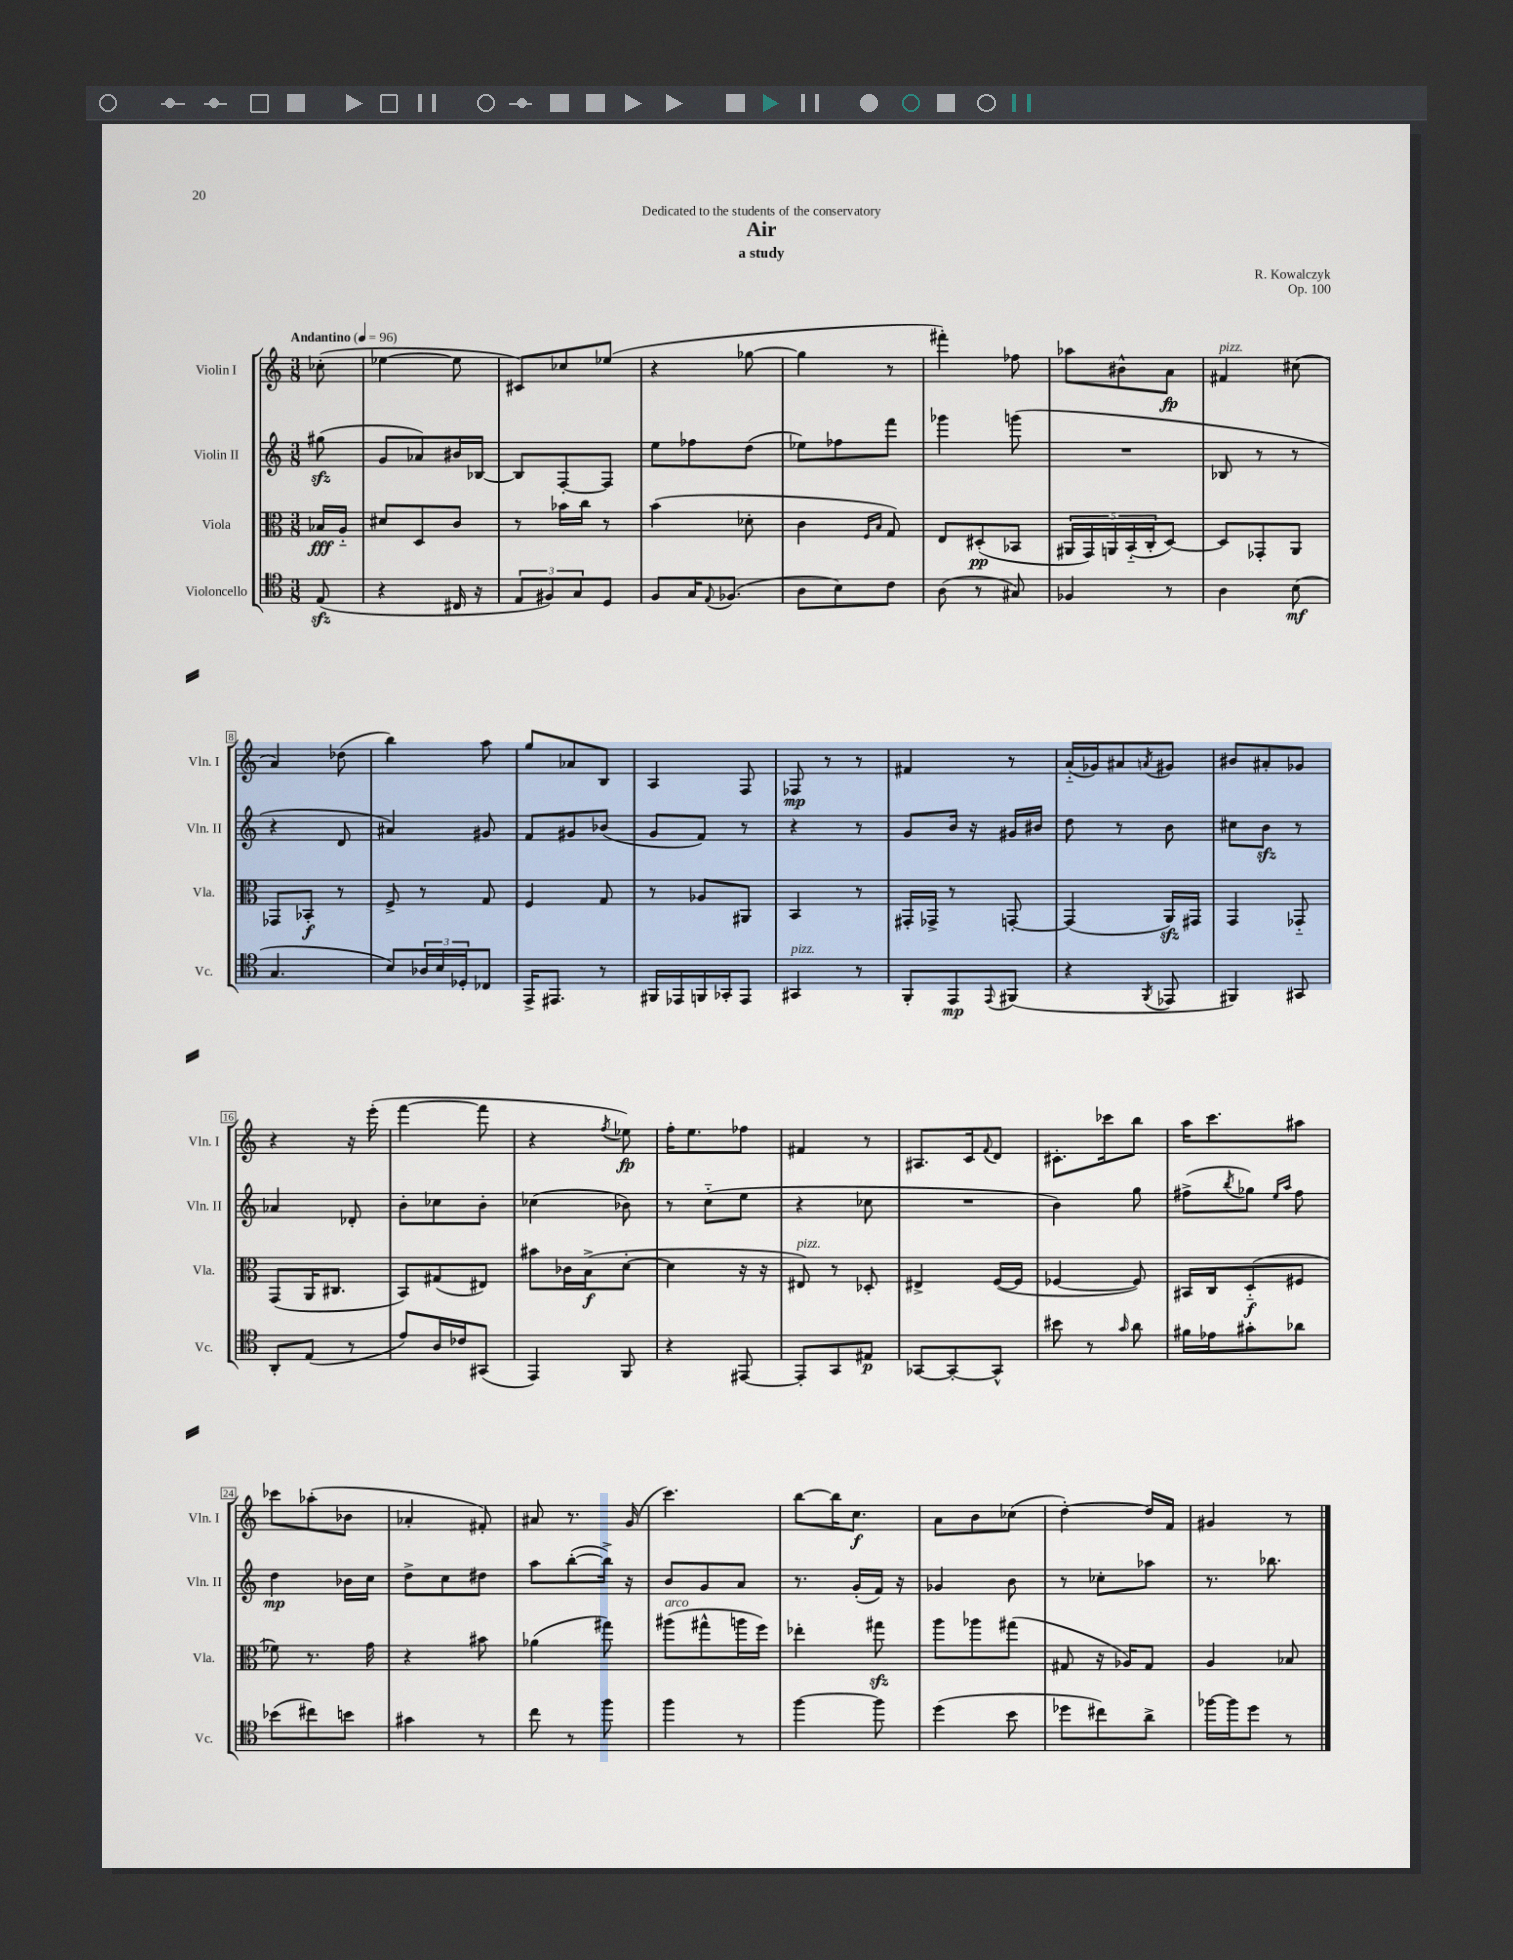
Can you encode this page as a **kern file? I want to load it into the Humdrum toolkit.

**kern	**kern	**kern	**kern
*staff4	*staff3	*staff2	*staff1
*clefC4	*clefC3	*clefG2	*clefG2
*k[]	*k[]	*k[]	*k[]
*M3/8	*M3/8	*M3/8	*M3/8
*MM96	*MM96	*MM96	*MM96
(8E/	16B-/LL	(8gg#\	(8cc-'\
.	16A'~/JJ	.	.
=	=	=	=
4r	8d#/L	8g/L	[4ee-\
.	8D/	8a-/)	.
16C#/	8c/J	16b#/L	8ee-\]
16r	.	[16B-/JJ	.
=	=	=	=
12E/L	8r	8B-/]L	8c#/L)
12F#/)	.	.	.
.	16b-\LL	[8F'/	8cc-/
12G/	.	.	.
.	16cc\JJ	.	.
8D/J	8r	8F/]J	(8ee-/J
=	=	=	=
8F/L	(4b\	8ee\L	4r
16G/K	.	8ff-\	.
8qqE/	.	.	.
(8.F-/J	.	.	.
.	8d-'\	(8dd\J	[8gg-\
=	=	=	=
8A\L	4c\	8ee-\L)	4gg-\]
8B\)	.	8ff-\	.
.	16qqF/LL	.	.
.	16qqB/JJ	.	.
8c\J	8G/)	8fff\J	8r
=	=	=	=
(8A\	8E/L	4ggg-\	4fff#'\)
8r	(8D#'/	.	.
8G#/)	8BB-/J	(8ggg\	8ff-\
=	=	=	=
4F-/	20AA#/LL	4.r	8aa-\L
.	20GG/)	.	.
.	20AA/	.	.
.	.	.	8b#^^\
.	(20BB'~/	.	.
.	20C'/J	.	.
8r	[8D/J)	.	8a\J
=	=	=	=
4A\	8D/]L	8B-/	4f#/
.	8GG-'/	8r	.
(8B\	8AA/J	8r	(8cc#\
=	=	=	=
4.G/	8GG-/L	4r	4a/)
.	8BB-'/J	.	.
.	8r	8d/	(8dd-\
=	=	=	=
8B/L)	8F^/	4a#/)	4bb\)
24A-/L	8r	.	.
24B/	.	.	.
24D-'/J	.	.	.
8C-/J	8G/	8g#/	8aa\
=	=	=	=
16EE^/LK	4F/	8f/L	8gg/L
8.EE#/J	.	.	.
.	.	8g#/	8a-/
8r	8G/	(8b-/J	8B/J
=	=	=	=
16FF#/LL	8r	8g/L	4A/
16EE-/	.	.	.
16FF/	8A-/L	8f/J)	.
16GG-'/J	.	.	.
8EE-/J	8AA#/J	8r	8F/
=	=	=	=
4GG#/	4BB/	4r	8F-/
.	.	.	8r
8r	8r	8r	8r
=	=	=	=
8FF'/L	16GG#'/LL	8g/L	4f#/
.	16GG-^/JJ	.	.
8EE/	8r	16b/Jk	.
.	.	16r	.
8qqEE/	.	.	.
(8FF#/J	[8GG'/	16g#/LL	8r
.	.	16b#/JJ	.
=	=	=	=
4r	(4GG/]	8dd\	(16a'~/LL
.	.	.	16g-/J)
.	.	8r	8a#/
8qFF/	.	.	8qa/
8EE-/	16AA/LL)	8b\	8g#/J
.	16GG#/JJ	.	.
=	=	=	=
4FF#/)	4GG/	8cc#\L	8b#/L
.	.	8b\J	8a#'/
8GG#/	8GG-'~/	8r	8g-/J
=	=	=	=
8AA'/L	(8GG/L	4a-/	4r
(8E/J	16AA/K	.	.
.	8.C#/J	.	.
8r	.	8d-'/	16r
.	.	.	(16eee'\
=	=	=	=
8e/L)	8BB/L)	8b'\L	[4fff\
16A/L	(8G#/	8cc-\	.
16c-/J	.	.	.
(8GG#/J	8E#/J)	8b'\J	8fff\]
=	=	=	=
4EE/)	8b#\L	(4cc-\	4r
.	16c-\L	.	.
.	(16B^\J	.	.
.	.	.	8qff/
8FF/	[8d'\J	8b-\)	8ee-\)
=	=	=	=
4r	4d\]	8r	16ff'\LK
.	.	.	8.ee\
.	.	(8cc'~\L	.
[8EE#/	16r	8ee\J	8ff-\J
.	16r	.	.
=	=	=	=
8EE#'/]L	8E#/)	4r	4f#/
8GG/	8r	.	.
8E#/J	8D-'/	8cc-\	8r
=	=	=	=
[8GG-/L	4E#^/	4.r	8.A#/L
8GG-'/_	.	.	.
.	.	.	16c/k
.	.	.	8qqf/
8GG-^^/]J	([16F/LL	.	8d/J
.	16F/]JJ	.	.
=	=	=	=
8b#\	[4F-/	4b\)	8.c#'\L
8r	.	.	.
.	.	.	16ccc-\k
16qqg/	.	.	.
8a\	8F-/])	8gg\	8bb\J
=	=	=	=
16f#\LL	16BB#/LL	(8ff#^\L	16aa\LK
16e-\J	16C/J	.	8.ccc\
.	.	8qbb/	.
8g#'\	(8D'~/	8gg-\J)	.
.	.	16qqee/LL	.
.	.	16qqaa/JJ	.
8a-\J	8F#/J	8ff#\	8aa#\J
=	=	=	=
(8b-\L	8f-\)	4dd\	8ccc-\L
8cc#\)	8.r	.	(8aa-'\
8b\J	.	16b-\LL	8b-\J
.	16g\	16cc\JJ	.
=	=	=	=
4g#\	4r	8dd^\L	4a-'/
.	.	8cc\	.
8r	8b#\	8dd#\J	8f#'/)
=	=	=	=
8cc\	(4a-\	8aa\L	8a#/
8r	.	([8bb'\	8.r
8ff\	8gg#\)	16bb^\]Jk)	.
.	.	16r	(16g/
=	=	=	=
4ff\	(8aa#\L	8b/L	4.ccc\)
.	8gg#^^\	8g/	.
8r	16aa\L	8a/J	.
.	16ff\JJ)	.	.
=	=	=	=
[4ff\	4ee-'\	8.r	[8bb\L
.	.	.	16bb\]K
.	.	(16g'/LL	8.cc\J
8ff\]	8gg#\	16f/JJ)	.
.	.	16r	.
=	=	=	=
(4dd\	8aa\L	4g-/	8a\L
.	8aa-\	.	8b\
8b\	(8gg#\J	8b\	(8cc-\J
=	=	=	=
8dd-\L	8G#/	8r	[4dd'\)
8cc#\)	16r	8cc-'\L	.
.	16A-/LK)	.	.
8a^\J	8G#/J	8aa-\J	16dd/]LL
.	.	.	16f/JJ
=	=	=	=
[16ff-\LL	4A/	8.r	4g#/
16ff-\]J	.	.	.
8dd\J	.	.	.
.	.	8.bb-\	.
8r	8B-/	.	8r
==	==	==	==
*-	*-	*-	*-
